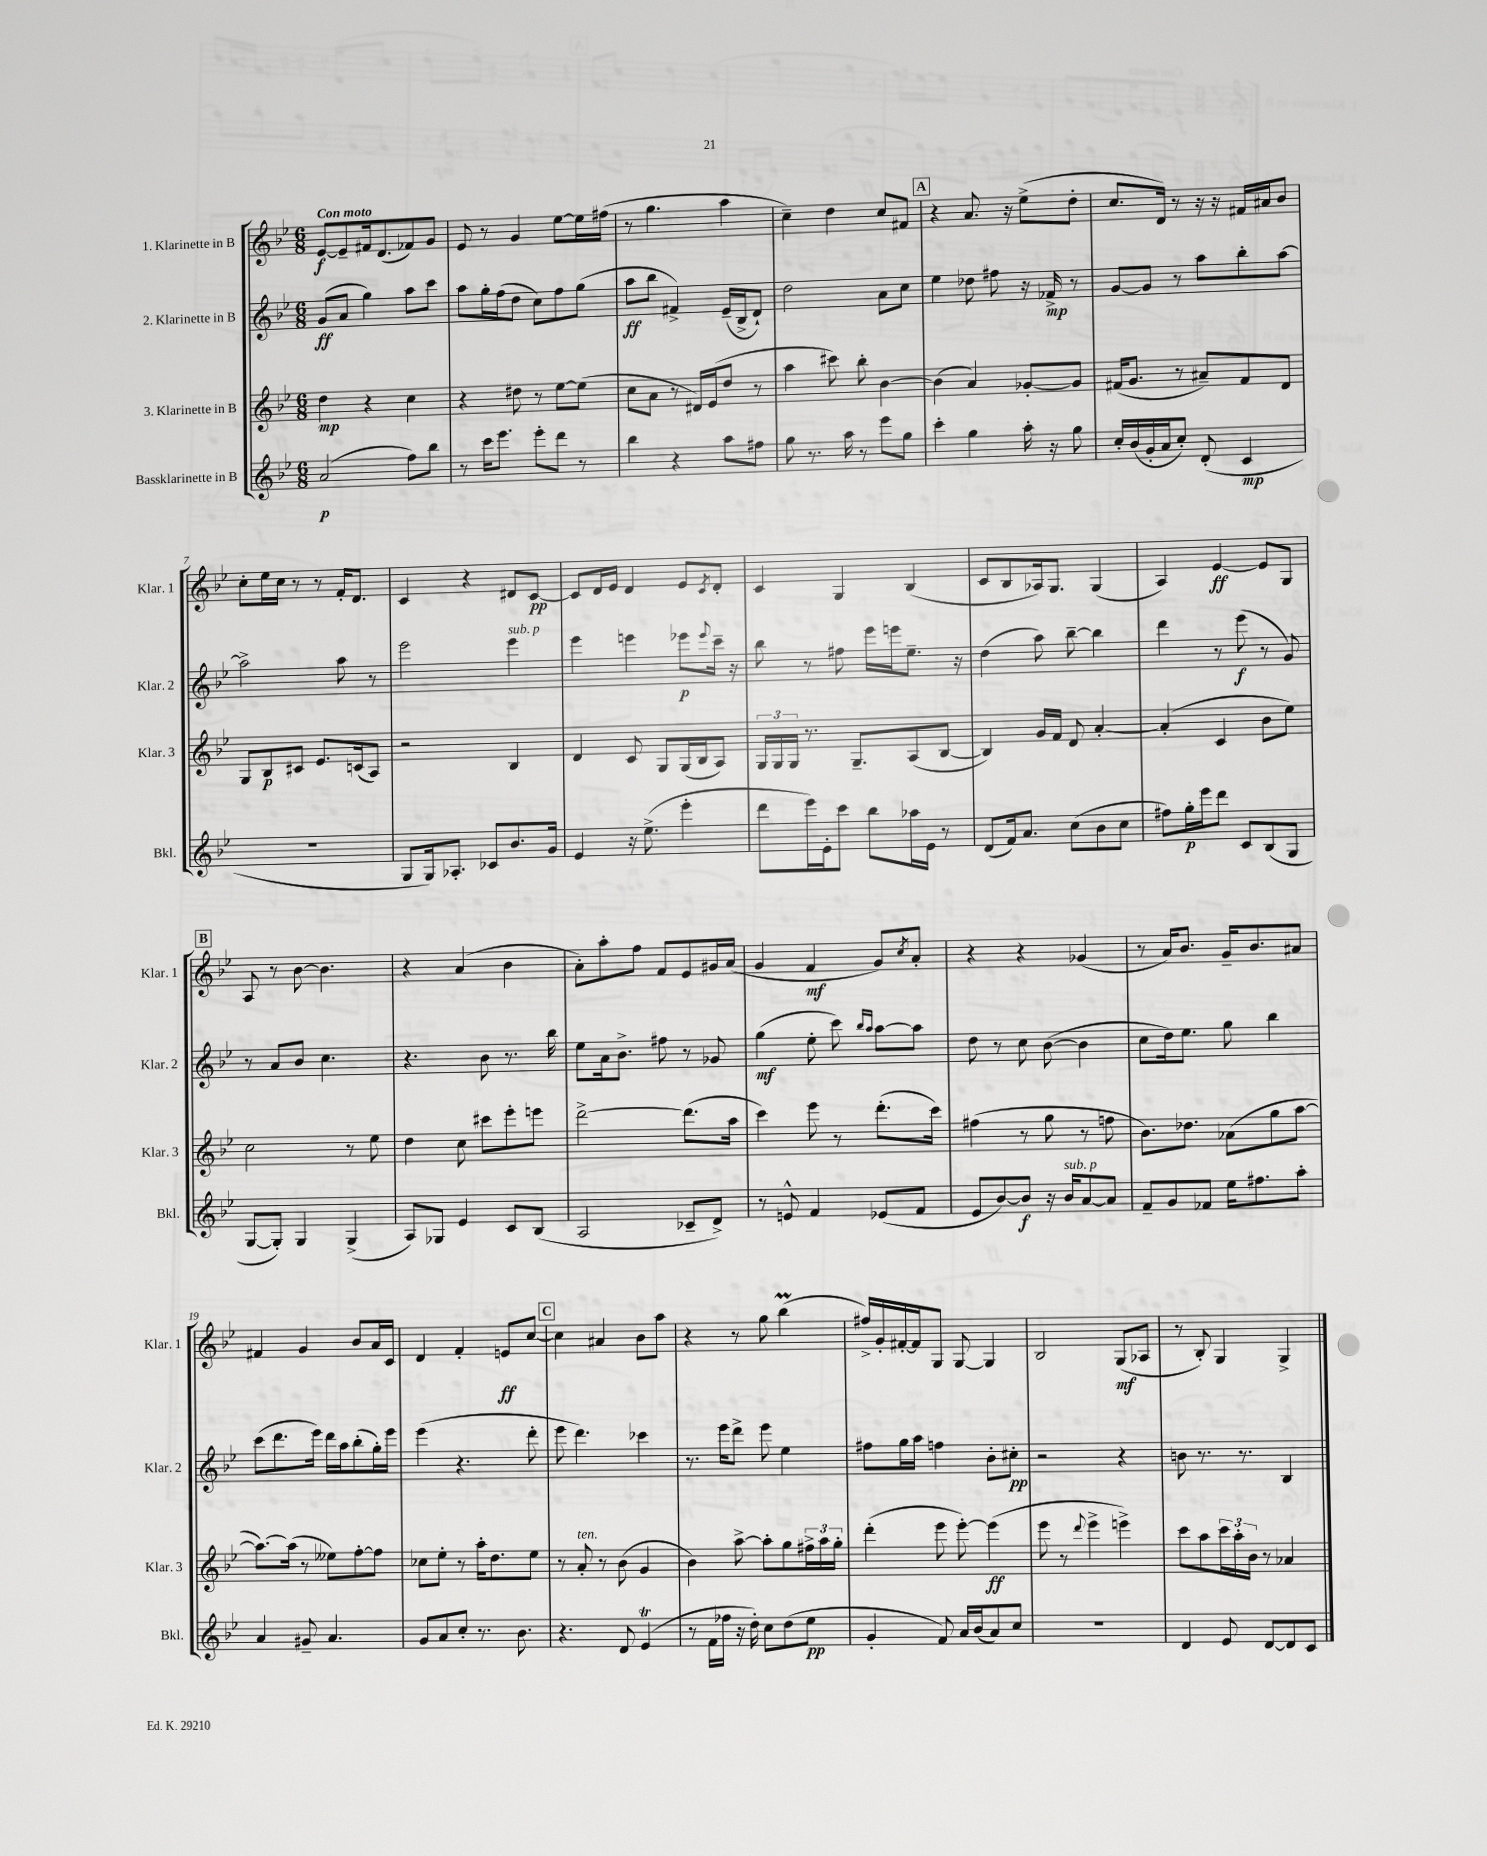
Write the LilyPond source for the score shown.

<<
\new StaffGroup <<
\new Staff = "s0" \with { instrumentName = "1. Klarinette in B" shortInstrumentName = "Klar. 1" } {
    \clef treble \key bes \major \numericTimeSignature \time 6/8 \tempo "Con moto"
    ees'8~\f ees'8-- fis'16 d'8.( fes'8) g'8 |
    ees'8 r8 g'4 ees''8~ ees''16 fis''16( |
    r8 g''4. a''4 |
    c''4--) d''4 c''8 fis'8 |
    \mark \markup { \box "A" } r4 a'8. r16 ees''8->( d''8-. |
    c''8. d'16) r8 r16 r16 fis'16 ais'16 bes'8 |
    c''8-. ees''16 c''16 r8 r8 f'16-. d'8. |
    c'4 r4 dis'8 c'8~\pp |
    c'8 d'16 ees'16 d'4 ees'8 \acciaccatura { c'8 } d'8-. |
    c'4 g4 bes4( |
    c'8 bes8 aes16) g8. g4( |
    a4) ees'4~\ff ees'8 g8 |
    \mark \markup { \box "B" } a8 r8 bes'8~ bes'4. |
    r4 a'4( bes'4 |
    a'8-.) a''8-. f''8 f'8 ees'8 gis'16 a'16( |
    g'4 f'4\mf g'8) \acciaccatura { c''8 } a'8-. |
    r4 r4 ges'4( |
    r8 a'16) bes'8. g'16-- bes'8. ais'8 |
    fis'4 g'4 bes'8 a'16 c'16 |
    d'4 f'4-. e'8\ff c''8~ |
    \mark \markup { \box "C" } c''4 ais'4 bes'8 a''8 |
    r4 r8 g''8 bes''4\prall( |
    fis''16->) g'16-. fis'16~-. fis'16 g8 g8~ g4 |
    bes2 g8\mf( aes8 |
    r8 bes8-.) g4 g4-> \bar "|." |
}
\new Staff = "s1" \with { instrumentName = "2. Klarinette in B" shortInstrumentName = "Klar. 2" } {
    \clef treble \key bes \major \numericTimeSignature \time 6/8
    g'8\ff( a'8 g''4) a''8 c'''8 |
    a''8 g''16-. f''16( d''8 c''8) f''8 g''8( |
    a''8\ff bes''8 fis'4->) ees'16--( bes16-> d'8-!) |
    d''2 a'8 c''8 |
    \mark \markup { \box "A" } ees''4 des''8 fis''8 r16 fes'16->\mp r8 |
    g'8~ g'8 r8 a''8 bes''8-. a''8~ |
    a''2-> a''8 r8 |
    ees'''2 ees'''4^\markup { \italic "sub. p" } |
    ees'''4 e'''4 ees'''8\p \appoggiatura { ees'''8 } c'''16-- r16 |
    bes''8 r8 fis''8 ees'''16 e'''16 ees''8.-- r16 |
    d''4( a''8) bes''8~-- bes''4 |
    d'''4 r8 ees'''8\f( r8 g'8) |
    \mark \markup { \box "B" } r8 a'8 bes'8 c''4. |
    r4. bes'8 r8. bes''16 |
    ees''8 a'16 bes'8.-> fis''8 r8 ges'8 |
    g''4\mf( ees''8-. c'''8) \grace { bes''16 a''16 } a''8~ a''8 |
    d''8 r8 c''8 bes'8~( bes'4 |
    c''8 d''16) ees''8. g''8 bes''4 |
    c'''8( d'''8. ees'''16) d'''16 a''16 bes''8-.( g''16-.) ees'''16 |
    ees'''4( r4. d'''8-. |
    \mark \markup { \box "C" } ees'''8 d'''4.) ces'''4 |
    r8. ees'''16 d'''8-> ees'''8 ees''4 |
    fis''8 g''16 a''16 f''4 bes'8-. cis''8-.\pp |
    r2 r4 |
    b'8 r8. r8. bes4 \bar "|." |
}
\new Staff = "s2" \with { instrumentName = "3. Klarinette in B" shortInstrumentName = "Klar. 3" } {
    \clef treble \key bes \major \numericTimeSignature \time 6/8
    d''4\mp r4 c''4 |
    r4 dis''8 r8 ees''8~ ees''8( |
    c''8 a'8 r8 dis'16) ees'16( d''8 r8 |
    a''4 cis'''8) bes''8-. bes'4~ |
    \mark \markup { \box "A" } bes'4( a'4) ges'8~-. ges'8 |
    fis'16( g'8. r8 ais'8--) fis'8 d'8 |
    g8 bes8\p cis'8 ees'8. c'16( a8) |
    r2 bes4 |
    d'4 c'8 g8 g16( bes16 a8) |
    \tuplet 3/2 { g16 g16 g16 } r8. g8.-- a8( bes8~ |
    bes4) g'16 f'16 d'8 a'4~-. |
    a'4-.( c'4 bes'8 ees''8) |
    \mark \markup { \box "B" } c''2 r8 ees''8 |
    d''4 c''8 cis'''8 ees'''8-. e'''8 |
    d'''2~-> d'''8.( a''16 |
    c'''4) ees'''8 r8 d'''8.-.( c'''16) |
    fis''4( r8 g''8 r8 f''8 |
    bes'8.) des''8. aes'8( g''8 a''8~ |
    a''8.~) a''16( r8 eeses''8) f''8~-. f''8 |
    ces''8 ees''8-. r8 a''16-. d''8. ees''8 |
    \mark \markup { \box "C" } r8 a'8-.^\markup { \italic "ten." } r8 bes'8( g'4 |
    bes'4) a''8~-> a''8-. g''8 \tuplet 3/2 { fis''16-> a''16 g''16-. } |
    d'''4-.( ees'''8 ees'''8~-.) ees'''4\ff( |
    ees'''8 r8 \appoggiatura { d'''8 } ees'''4-> e'''4->) |
    c'''8 a''8 \tuplet 3/2 { c'''16 a''16-. bes'16 } r8 aes'4 \bar "|." |
}
\new Staff = "s3" \with { instrumentName = "Bassklarinette in B" shortInstrumentName = "Bkl." } {
    \clef treble \key bes \major \numericTimeSignature \time 6/8
    a'2\p( f''8) bes''8 |
    r8 c'''16 ees'''8. ees'''8-. d'''8 r8 |
    bes''4 r4 a''8 fis''8 |
    g''8 r8. a''16 r8 ees'''8 g''8 |
    \mark \markup { \box "A" } c'''4-. g''4 a''16-. r16 g''8 |
    c''16-. bes'16( g'16-. a'16 c''8-.) d'8-.( c'4\mp |
    R2. |
    g8 g16) aes8.-. ces'8 bes'8. g'16 |
    ees'4 r16 ees''8.->( ees'''4-. |
    d'''8 ees'''16) ees'16-. c'''8 bes''8 aes''16 ees'16 r8 |
    d'8( f'16) a'8. c''8( bes'8 c''8 |
    fis''8) g''16-.\p ees'''16 d'''8 c'8 bes8( g8 |
    \mark \markup { \box "B" } g8~ g8-.) g4 g4->( |
    a8) ges8 ees'4 c'8 bes8( |
    a2 ces'8-- d'8->) |
    r8 e'8-^ f'4 ees'8( f'8 |
    ees'8 bes'8~) bes'8\f r16 bes'16^\markup { \italic "sub. p" } a'8~ a'8 |
    f'8-- g'8 fes'8 ees''16 fis''8. a''8-. |
    a'4 gis'8-- a'4. |
    g'8 a'8 c''8-. r8. bes'8. |
    \mark \markup { \box "C" } r4. d'8 ees'4\trill( |
    r8 f'16 fes''16 r16 d''16-.) c''8 d''8( ees''8\pp |
    g'4-. f'8) a'16 bes'16( a'8) c''8 |
    R2. |
    d'4 ees'8 d'8~ d'8 c'8 \bar "|." |
}
>>
>>
